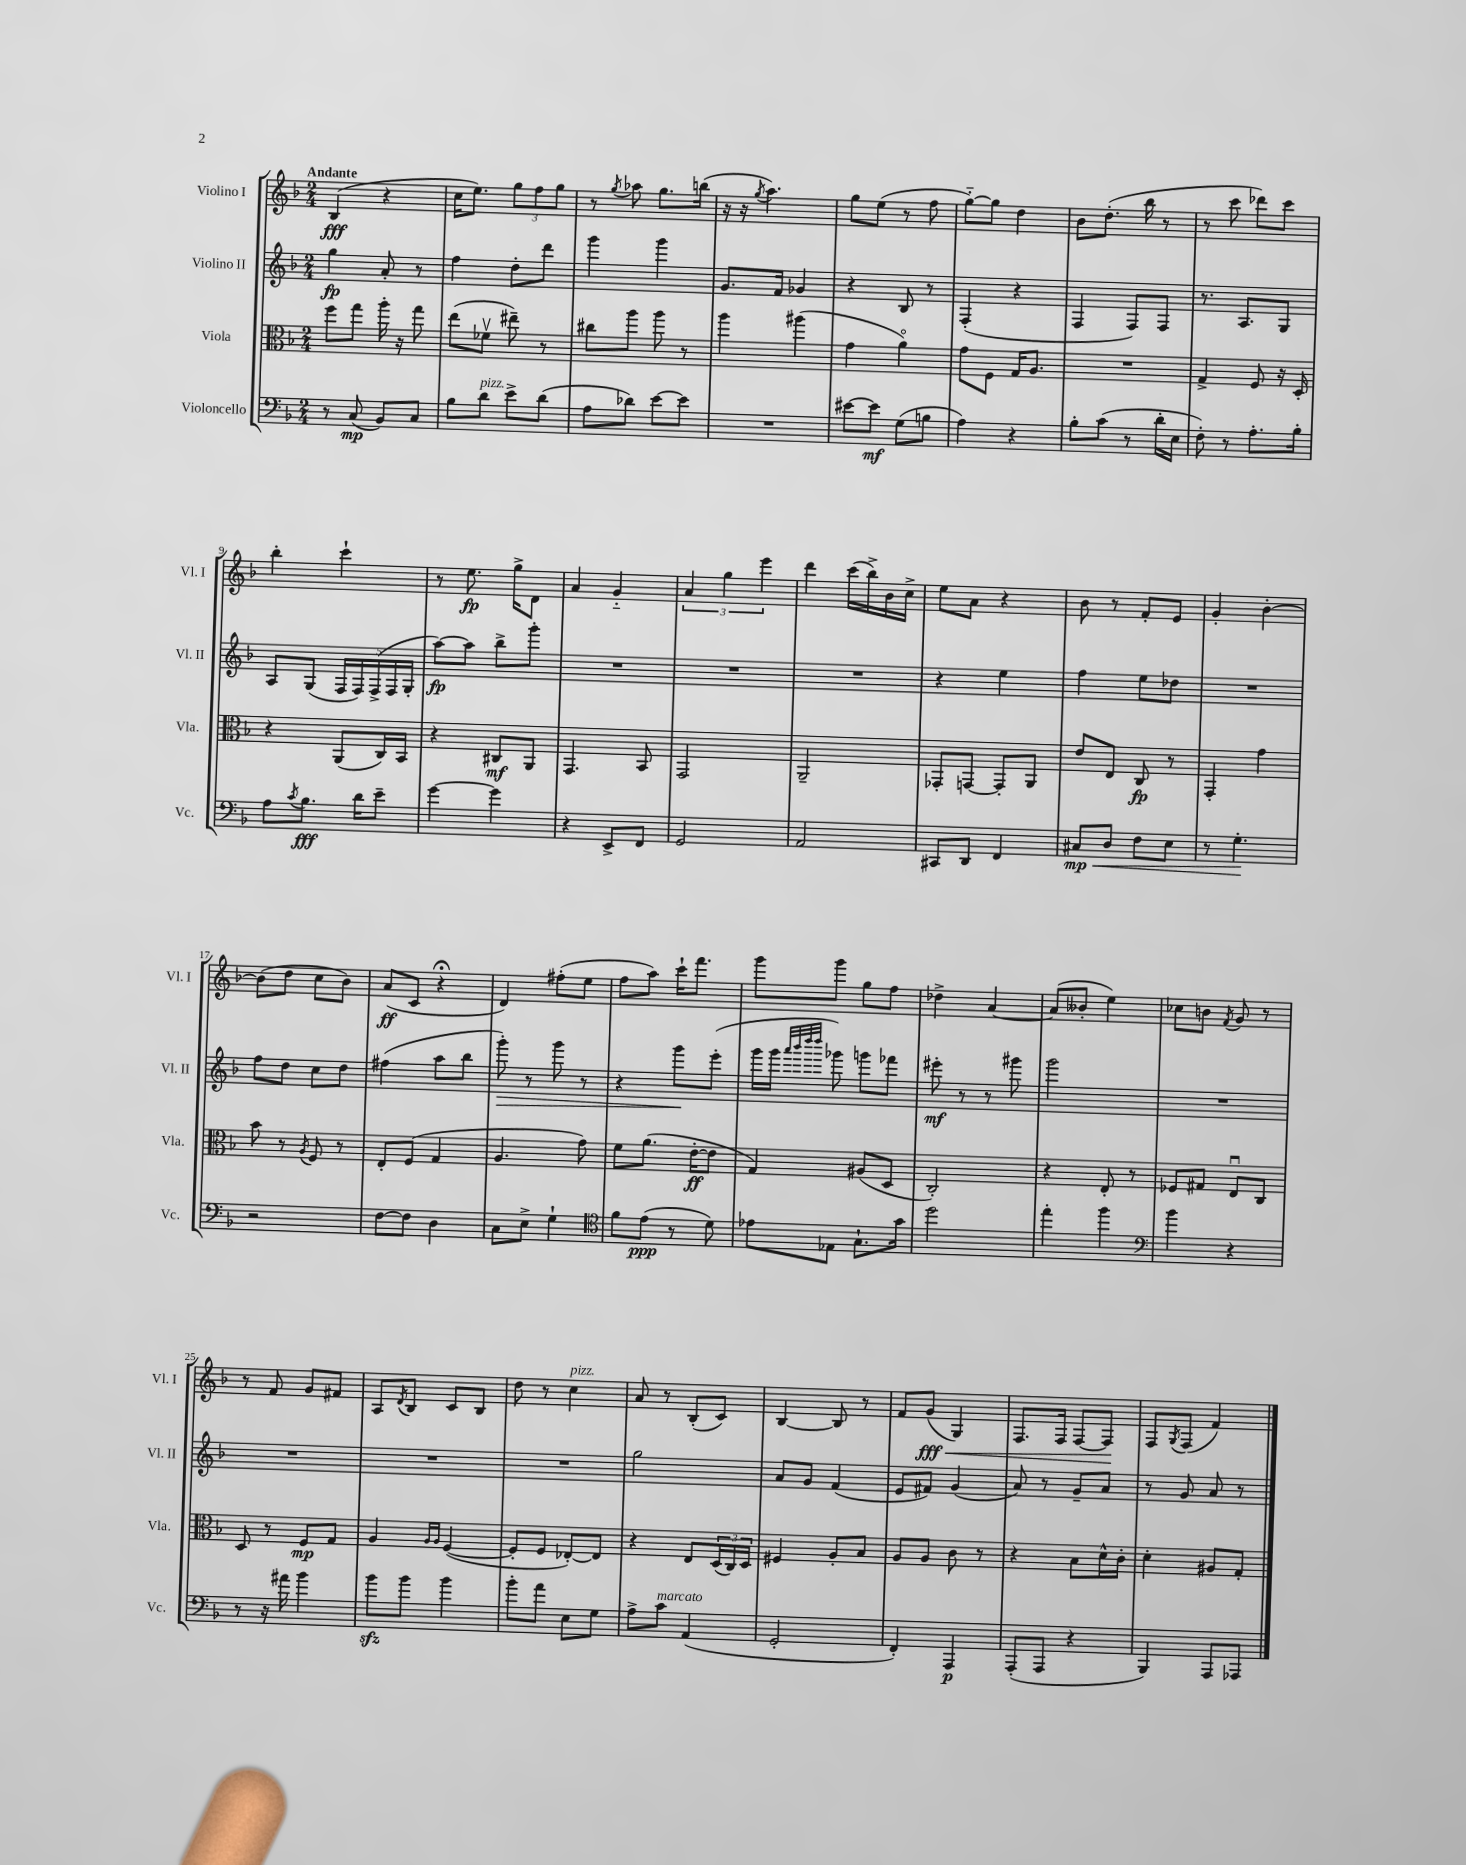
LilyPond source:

<<
\new StaffGroup <<
\new Staff = "s0" \with { instrumentName = "Violino I" shortInstrumentName = "Vl. I" } {
    \clef treble \key f \major \numericTimeSignature \time 2/4 \tempo "Andante"
    bes4\fff( r4 |
    c''16 e''8.) \tuplet 3/2 { g''8 f''8 g''8 } |
    r8 \acciaccatura { g''8 } aes''8 g''8. b''16( |
    r16 r16 \acciaccatura { g''8 } a''4.) |
    g''8 e''8( r8 f''8 |
    g''8~-_) g''8 d''4 |
    bes'8 d''8.-.( bes''16 r8 |
    r8 c'''8 des'''8) c'''8 |
    bes''4-. c'''4-! |
    r8 e''8.\fp g''16-> d'8 |
    a'4 g'4-_ |
    \tuplet 3/2 { a'4 g''4 e'''4 } |
    d'''4 c'''16( bes''16->) bes'16 c''16-> |
    e''8 a'8 r4 |
    bes'8 r8 f'8-. e'8 |
    g'4-. bes'4~-. |
    bes'8( d''8 c''8 bes'8) |
    a'8\ff( c'8 r4\fermata |
    d'4) fis''8-.( e''8 |
    f''8 a''8) c'''16-! f'''8. |
    g'''8 g'''8 g''8 f''8 |
    des''4-> a'4~ |
    a'8( beses'8-. e''4) |
    ces''8 b'8 \acciaccatura { f'8 } g'8 r8 |
    r8 f'8 g'8 fis'8 |
    a8 \acciaccatura { d'8 } bes8 c'8 bes8 |
    d''8 r8 c''4^\markup { \italic "pizz." } |
    a'8 r8 bes8-.( c'8) |
    bes4~ bes8 r8 |
    f'8 g'8\fff\<( g4) |
    f8. f16 f8~ f8\! |
    f8 \acciaccatura { g8 } f8( f'4) \bar "|." |
}
\new Staff = "s1" \with { instrumentName = "Violino II" shortInstrumentName = "Vl. II" } {
    \clef treble \key f \major \numericTimeSignature \time 2/4
    g''4\fp a'8-. r8 |
    f''4 d''8-. d'''8 |
    g'''4 g'''4 |
    g'8. f'16 ges'4 |
    r4 bes8 r8 |
    f4-.( r4 |
    f4 f8) f8 |
    r8. a8. g8 |
    a8 g8( \tuplet 5/4 { f16 f16) f16->( f16 g16-. } |
    a''8~\fp) a''8 bes''8-> g'''8-. |
    R2 |
    R2 |
    R2 |
    r4 e''4 |
    f''4 e''8 des''8 |
    R2 |
    f''8 d''8 c''8 d''8 |
    fis''4( a''8 bes''8 |
    g'''8-.\>) r8 g'''8 r8 |
    r4 g'''8\! e'''8-.( |
    g'''16 g'''16 \grace { a'''32 bes'''32 d''''32 d''''32 } ges'''8) g'''8 fes'''8 |
    eis'''8-.\mf r8 r8 gis'''8 |
    g'''2 |
    R2 |
    R2 |
    R2 |
    R2 |
    g''2 |
    a'8 g'8 f'4( |
    e'8 fis'8) g'4( |
    a'8) r8 g'8-- a'8 |
    r8 g'8 a'8 r8 \bar "|." |
}
\new Staff = "s2" \with { instrumentName = "Viola" shortInstrumentName = "Vla." } {
    \clef alto \key f \major \numericTimeSignature \time 2/4
    f''8 g''8 a''16-. r16 g''8 |
    e''8( fes'8\upbow eis''8--) r8 |
    cis''8 a''8 a''8 r8 |
    a''4 ais''4( |
    g'4 a'4\flageolet) |
    g'8 f8 g16 a8. |
    R2 |
    g4-> f8 r16 d16-. |
    r4 a,8( c16) bes,16 |
    r4 cis8\mf a,8 |
    g,4. bes,8 |
    g,2 |
    a,2-- |
    ges,8-. g,8~ g,8-. a,8 |
    e'8 e8 c8\fp r8 |
    g,4-. g'4 |
    bes'8 r8 \acciaccatura { a8 } f8 r8 |
    e8-. f8( g4 |
    a4. g'8) |
    f'8 a'8.( e'16~-.\ff e'8 |
    g4) ais8( d8 |
    c2-.) |
    r4 e8-. r8 |
    fes8 gis8 e8\downbow c8 |
    d8 r8 f8\mp g8 |
    a4 \grace { a16 a16 } f4~( |
    f8-. f8 ees8~-.) ees8 |
    r4 e8 \tuplet 3/2 { d16( c16) d16 } |
    fis4 a8-. bes8 |
    a8 a8 c'8 r8 |
    r4 bes8 d'16-^ c'16-. |
    d'4-. ais8 g8-. \bar "|." |
}
\new Staff = "s3" \with { instrumentName = "Violoncello" shortInstrumentName = "Vc." } {
    \clef bass \key f \major \numericTimeSignature \time 2/4
    r8 c8\mp( bes,8) c8 |
    bes8 d'8^\markup { \italic "pizz." } e'8-> d'8( |
    a8 des'8) e'8~ e'8 |
    R2 |
    eis'8~ eis'8\mf g8( b8 |
    a4) r4 |
    bes8-. c'8( r8 d'16-. e16 |
    f8-.) r8 a8.-. bes16-. |
    a8 \acciaccatura { c'8 } bes8.\fff d'16 e'8-- |
    g'4~ g'4 |
    r4 e,8-> f,8 |
    g,2 |
    a,2 |
    cis,8 d,8 f,4 |
    cis8\mp\< d8 f8 e8 |
    r8 g4.-.\! |
    r2 |
    f8~ f8 d4 |
    c8 e8-> g4-! |
    \clef tenor f'8 e'8\ppp( r8 d'8) |
    ees'8 ees8 g8.-! g'16 |
    d''2 |
    e''4-. f''4 |
    \clef bass bes'4 r4 |
    r8 r16 ais'16 bes'4 |
    bes'8\sfz bes'8 bes'4 |
    bes'8-. a'8 e8 g8 |
    a8-> c'8^\markup { \italic "marcato" } a,4( |
    g,2-. |
    f,4-.) a,,4\p |
    a,,8-.( a,,8 r4 |
    bes,,4) a,,8 aes,,8 \bar "|." |
}
>>
>>
